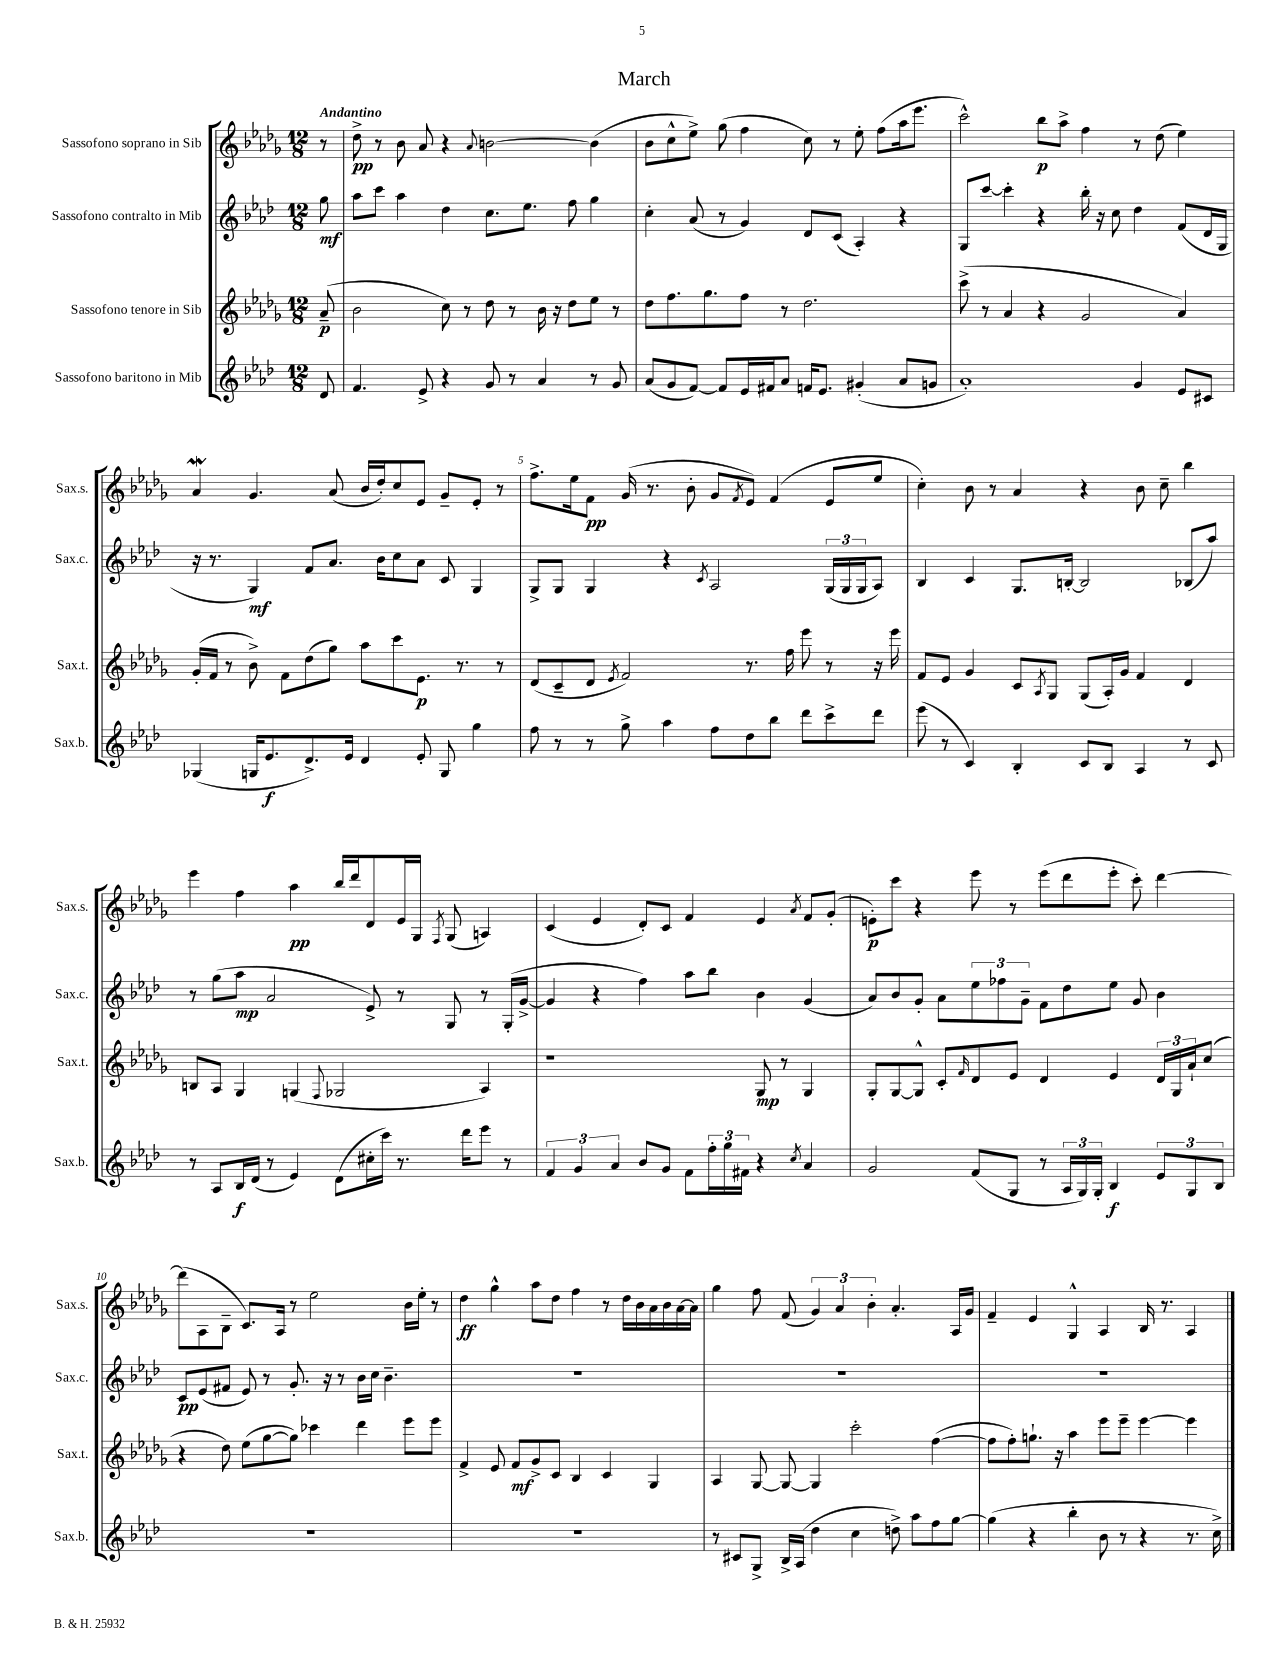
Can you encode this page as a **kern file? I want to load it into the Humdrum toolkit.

**kern	**dynam	**kern	**dynam	**kern	**dynam	**kern	**dynam
*part4	*part4	*part3	*part3	*part2	*part2	*part1	*part1
*staff4	*staff4	*staff3	*staff3	*staff2	*staff2	*staff1	*staff1
*I"Sassofono baritono in Mib	*	*I"Sassofono tenore in Sib	*	*I"Sassofono contralto in Mib	*	*I"Sassofono soprano in Sib	*
*I'Sax.b.	*	*I'Sax.t.	*	*I'Sax.c.	*	*I'Sax.s.	*
*clefG2	*	*clefG2	*	*clefG2	*	*clefG2	*
*k[b-e-a-d-]	*	*k[b-e-a-d-g-]	*	*k[b-e-a-d-]	*	*k[b-e-a-d-g-]	*
*M12/8	*	*M12/8	*	*M12/8	*	*M12/8	*
=	=	=	=	=	=	=	=
!	!	!	!	!	!	!LO:TX:a:B:t=Andantino	!
8d-/	.	(8a-~/	p	8gg\	mf	8r	.
=1	=1	=1	=1	=1	=1	=1	=1
4.f/	.	2b-\	.	8aa-\L	.	8dd-^\	pp
.	.	.	.	8ccc\J	.	8r	.
.	.	.	.	4aa-\	.	8b-\	.
8e-^/	.	.	.	.	.	8a-/	.
4r	.	8cc\)	.	4dd-\	.	4r	.
.	.	8r	.	.	.	.	.
.	.	.	.	.	.	8qqa-/	.
8g/	.	8dd-\	.	8.cc\L	.	[2bn\	.
8r	.	8r	.	.	.	.	.
.	.	.	.	8.ee-\J	.	.	.
4a-/	.	16b-\	.	.	.	.	.
.	.	16r	.	.	.	.	.
.	.	8dd-\L	.	8ff\	.	.	.
8r	.	8ee-\J	.	4gg\	.	(4b\]	.
8g/	.	8r	.	.	.	.	.
=2	=2	=2	=2	=2	=2	=2	=2
(8a-/L	.	8dd-\L	.	4cc'\	.	8b-\L	.
8g/	.	8.ff\	.	.	.	8cc^^\	.
[8f/J)	.	.	.	(8a-/	.	8ee-^\J)	.
.	.	8.gg-\	.	.	.	.	.
8f/L]	.	.	.	8r	.	(8gg-\	.
16e-/L	.	8ff\J	.	4g/)	.	4ff\	.
16f#X/J	.	.	.	.	.	.	.
8a-/J	.	8r	.	.	.	.	.
16fn/KL	.	2.dd-\	.	8d-/L	.	8cc\)	.
8.e-/J	.	.	.	.	.	.	.
.	.	.	.	(8c/J	.	8r	.
(4g#X'/	.	.	.	4A-'/)	.	8ee-'\	.
.	.	.	.	.	.	(8ff\L	.
8a-/L	.	.	.	4r	.	16aa-\k	.
.	.	.	.	.	.	8.eee-\J	.
8gn/J	.	.	.	.	.	.	.
=3	=3	=3	=3	=3	=3	=3	=3
1a-')	.	(8ccc^\	.	8G/L	.	2ccc^^\)	.
.	.	8r	.	[8ccc/J	.	.	.
.	.	4a-/	.	4ccc'\]	.	.	.
.	.	4r	.	4r	.	8bb-\L	p
.	.	.	.	.	.	8aa-^\J	.
.	.	2g-/	.	16bb-'\	.	4ff\	.
.	.	.	.	16r	.	.	.
.	.	.	.	8cc\	.	.	.
4g/	.	.	.	4dd-\	.	8r	.
.	.	.	.	.	.	(8dd-\	.
8e-/L	.	4a-/)	.	(8f/L	.	4ee-\)	.
8c#X/J	.	.	.	16d-/L	.	.	.
.	.	.	.	16G/JJ	.	.	.
!!LO:LB:g=z
=4	=4	=4	=4	=4	=4	=4	=4
(4G-X/	.	(16g-'/LL	.	16r	.	4a-W/	.
.	.	16f/JJ	.	8.r	.	.	.
.	.	8r	.	.	.	.	.
16Gn/KL	.	8b-^\)	.	4G/)	mf	4.g-/	.
8.e-/	f	.	.	.	.	.	.
.	.	8f\L	.	.	.	.	.
8.d-^/)	.	(8dd-\	.	8f/L	.	.	.
.	.	8gg-\J)	.	8.a-/J	.	(8a-/	.
16e-/Jk	.	.	.	.	.	.	.
4d-/	.	8aa-\L	.	.	.	16b-/LL	.
.	.	.	.	16b-\KL	.	16dd-'/J)	.
.	.	8ccc\	.	8cc\	.	8cc/	.
8e-'/	.	8.e-\J	p	8a-\J	.	8e-/J	.
8G/	.	.	.	8c/	.	8g-~/L	.
.	.	8.r	.	.	.	.	.
4gg\	.	.	.	4G/	.	8e-'/J	.
.	.	8r	.	.	.	8r	.
=5	=5	=5	=5	=5	=5	=5	=5
8ff\	.	(8d-/L	.	8G^/L	.	8.ff^\L	.
8r	.	8c~/	.	8G/J	.	.	.
.	.	.	.	.	.	16ee-\k	.
8r	.	8d-/J	.	4G/	.	8f\J	pp
.	.	8qe-/	.	.	.	.	.
8gg^\	.	2f/)	.	.	.	(16g-/	.
.	.	.	.	.	.	8.r	.
4aa-\	.	.	.	4r	.	.	.
.	.	.	.	.	.	8b-'\	.
.	.	.	.	8qc/	.	.	.
8ff\L	.	.	.	2A-/	.	8g-/L	.
.	.	.	.	.	.	8qf/	.
8dd-\	.	8.r	.	.	.	8e-/J)	.
8bb-\J	.	.	.	.	.	(4f/	.
.	.	16ff\	.	.	.	.	.
8ddd-\L	.	8eee-\	.	.	.	.	.
8ccc^\	.	8r	.	(24G/LL	.	8e-/L	.
.	.	.	.	24G/	.	.	.
.	.	.	.	24G/J	.	.	.
8ddd-\J	.	16r	.	8A-/J)	.	8ee-/J	.
.	.	16eee-\	.	.	.	.	.
=6	=6	=6	=6	=6	=6	=6	=6
(8eee-\	.	8f/L	.	4B-/	.	4cc'\)	.
8r	.	8e-/J	.	.	.	.	.
4c/)	.	4g-/	.	4c/	.	8b-\	.
.	.	.	.	.	.	8r	.
4B-'/	.	8c/L	.	8.G/L	.	4a-/	.
.	.	8qA-/	.	.	.	.	.
.	.	8G-/J	.	.	.	.	.
.	.	.	.	[16Bn'/Jk	.	.	.
8c/L	.	(8G-/L	.	2B/]	.	4r	.
8B-/J	.	16A-'/L)	.	.	.	.	.
.	.	16g-/JJ	.	.	.	.	.
4A-/	.	4f/	.	.	.	8b-\	.
.	.	.	.	.	.	8cc~\	.
8r	.	4d-/	.	(8B-X/L	.	4bb-\	.
8c/	.	.	.	8aa-/J)	.	.	.
!!LO:LB:g=z
=7	=7	=7	=7	=7	=7	=7	=7
8r	.	8Bn/L	.	8r	.	4eee-\	.
8A-/L	.	8A-/J	.	(8gg\L	.	.	.
16B-/L	f	4G-/	.	8aa-\J	mp	4ff\	.
(16d-/JJ	.	.	.	.	.	.	.
8r	.	.	.	2a-/	.	.	.
4e-/)	.	(4Gn/	.	.	.	4aa-\	pp
.	.	8qqF/	.	.	.	.	.
(8d-\L	.	2G-X/	.	.	.	16bb-/LL	.
.	.	.	.	.	.	16ddd-/J	.
16cc#X'\L	.	.	.	8e-^/)	.	8d-/	.
16ccc\JJ)	.	.	.	.	.	.	.
8.r	.	.	.	8r	.	16e-/L	.
.	.	.	.	.	.	16G-/JJ	.
.	.	.	.	.	.	8qF/	.
.	.	.	.	8G/	.	(8G-/	.
16ddd-\KL	.	.	.	.	.	.	.
8eee-\J	.	4A-/)	.	8r	.	4An/)	.
8r	.	.	.	(16G'/LL	.	.	.
.	.	.	.	[16g^/JJ	.	.	.
=8	=8	=8	=8	=8	=8	=8	=8
6f/	.	1r	.	4g/]	.	(4c/	.
6g/	.	.	.	.	.	.	.
.	.	.	.	4r	.	4e-/	.
6a-/	.	.	.	.	.	.	.
8b-/L	.	.	.	4ff\)	.	8d-'/L)	.
8g/J	.	.	.	.	.	8c/J	.
8f\L	.	.	.	8aa-\L	.	4f/	.
24ff'\L	.	.	.	8bb-\J	.	.	.
24gg\	.	.	.	.	.	.	.
24f#X\JJ	.	.	.	.	.	.	.
4r	.	8G-/	mp	4b-\	.	4e-/	.
.	.	8r	.	.	.	.	.
8qcc/	.	.	.	.	.	8qa-/	.
4a-/	.	4G-/	.	(4g/	.	8f/L	.
.	.	.	.	.	.	(8g-'/J	.
=9	=9	=9	=9	=9	=9	=9	=9
2g/	.	8G-'/L	.	8a-/L)	.	8en'\L)	p
.	.	[8G-/	.	8b-/	.	8ccc\J	.
.	.	8G-^^/J]	.	8g'/J	.	4r	.
.	.	8c'/L	.	8a-\L	.	.	.
.	.	16qqf/	.	.	.	.	.
(8f/L	.	8d-/	.	12ee-\	.	8eee-\	.
.	.	.	.	12ff-X\	.	.	.
8G/J	.	8e-/J	.	.	.	8r	.
.	.	.	.	12g~\J	.	.	.
8r	.	4d-/	.	8f\L	.	(8eee-\L	.
24A-/LL	.	.	.	8dd-\	.	8ddd-\	.
24G/)	.	.	.	.	.	.	.
24G'/JJ	.	.	.	.	.	.	.
4B-/	f	4e-/	.	8ee-\J	.	8eee-'\J	.
.	.	.	.	8g/	.	8ccc'\)	.
12e-/L	.	24d-/LL	.	4b-\	.	[4ddd-\	.
.	.	24G-/	.	.	.	.	.
12G/	.	24a-`/J	.	.	.	.	.
.	.	(8cc/J	.	.	.	.	.
12B-/J	.	.	.	.	.	.	.
!!LO:LB:g=z
=10	=10	=10	=10	=10	=10	=10	=10
1.r	.	4r	.	8c/L	pp	(8ddd-\L]	.
.	.	.	.	(8e-/	.	8A-\	.
.	.	8dd-\)	.	8f#X/J	.	8B-~\J	.
.	.	(8ee-\L	.	8e-/)	.	8.c/L)	.
.	.	[8gg-\	.	8r	.	.	.
.	.	.	.	.	.	16A-/Jk	.
.	.	8gg-\J])	.	8.g'/	.	8r	.
.	.	4ccc-X\	.	.	.	2ee-\	.
.	.	.	.	16r	.	.	.
.	.	.	.	8r	.	.	.
.	.	4ddd-\	.	16b-\LL	.	.	.
.	.	.	.	16cc\JJ	.	.	.
.	.	.	.	4.b-~\	.	.	.
.	.	8eee-\L	.	.	.	16b-\LL	.
.	.	.	.	.	.	16ee-'\JJ	.
.	.	8eee-\J	.	.	.	8r	.
=11	=11	=11	=11	=11	=11	=11	=11
1.r	.	4f^/	.	1.r	.	4dd-\	ff
.	.	8e-/	.	.	.	4gg-^^\	.
.	.	8f/L	mf	.	.	.	.
.	.	8g-^/	.	.	.	8aa-\L	.
.	.	8c/J	.	.	.	8dd-\J	.
.	.	4B-/	.	.	.	4ff\	.
.	.	4c/	.	.	.	8r	.
.	.	.	.	.	.	16dd-\LL	.
.	.	.	.	.	.	16b-\	.
.	.	4G-/	.	.	.	16a-\	.
.	.	.	.	.	.	16b-\	.
.	.	.	.	.	.	[16a-\	.
.	.	.	.	.	.	16a-\JJ]	.
=12	=12	=12	=12	=12	=12	=12	=12
8r	.	4A-/	.	1.r	.	4gg-\	.
8c#X/L	.	.	.	.	.	.	.
8G^/J	.	[8G-/	.	.	.	8ff\	.
16B-^/LL	.	8G-/_	.	.	.	(8f/	.
(16A-/JJ	.	.	.	.	.	.	.
4dd-\	.	4G-/]	.	.	.	6g-/)	.
.	.	.	.	.	.	6a-/	.
4cc\	.	2ccc'\	.	.	.	.	.
.	.	.	.	.	.	6b-'\	.
8ddn^\)	.	.	.	.	.	4.a-'/	.
8aa-\L	.	.	.	.	.	.	.
8ff\	.	([4ff\	.	.	.	.	.
[8gg\J	.	.	.	.	.	16A-/LL	.
.	.	.	.	.	.	16g-/JJ	.
=13	=13	=13	=13	=13	=13	=13	=13
(4gg\]	.	8ff\L]	.	1.r	.	4f~/	.
.	.	8ff'\)	.	.	.	.	.
4r	.	8.ggn`\J	.	.	.	4e-/	.
.	.	16r	.	.	.	.	.
4bb-'\	.	4aa-\	.	.	.	4G-^^/	.
8b-\	.	8eee-\L	.	.	.	4A-/	.
8r	.	8eee-~\J	.	.	.	.	.
4r	.	[4eee-\	.	.	.	16B-/	.
.	.	.	.	.	.	8.r	.
8.r	.	4eee-\]	.	.	.	4A-/	.
16cc^\)	.	.	.	.	.	.	.
==	==	==	==	==	==	==	==
*-	*-	*-	*-	*-	*-	*-	*-
